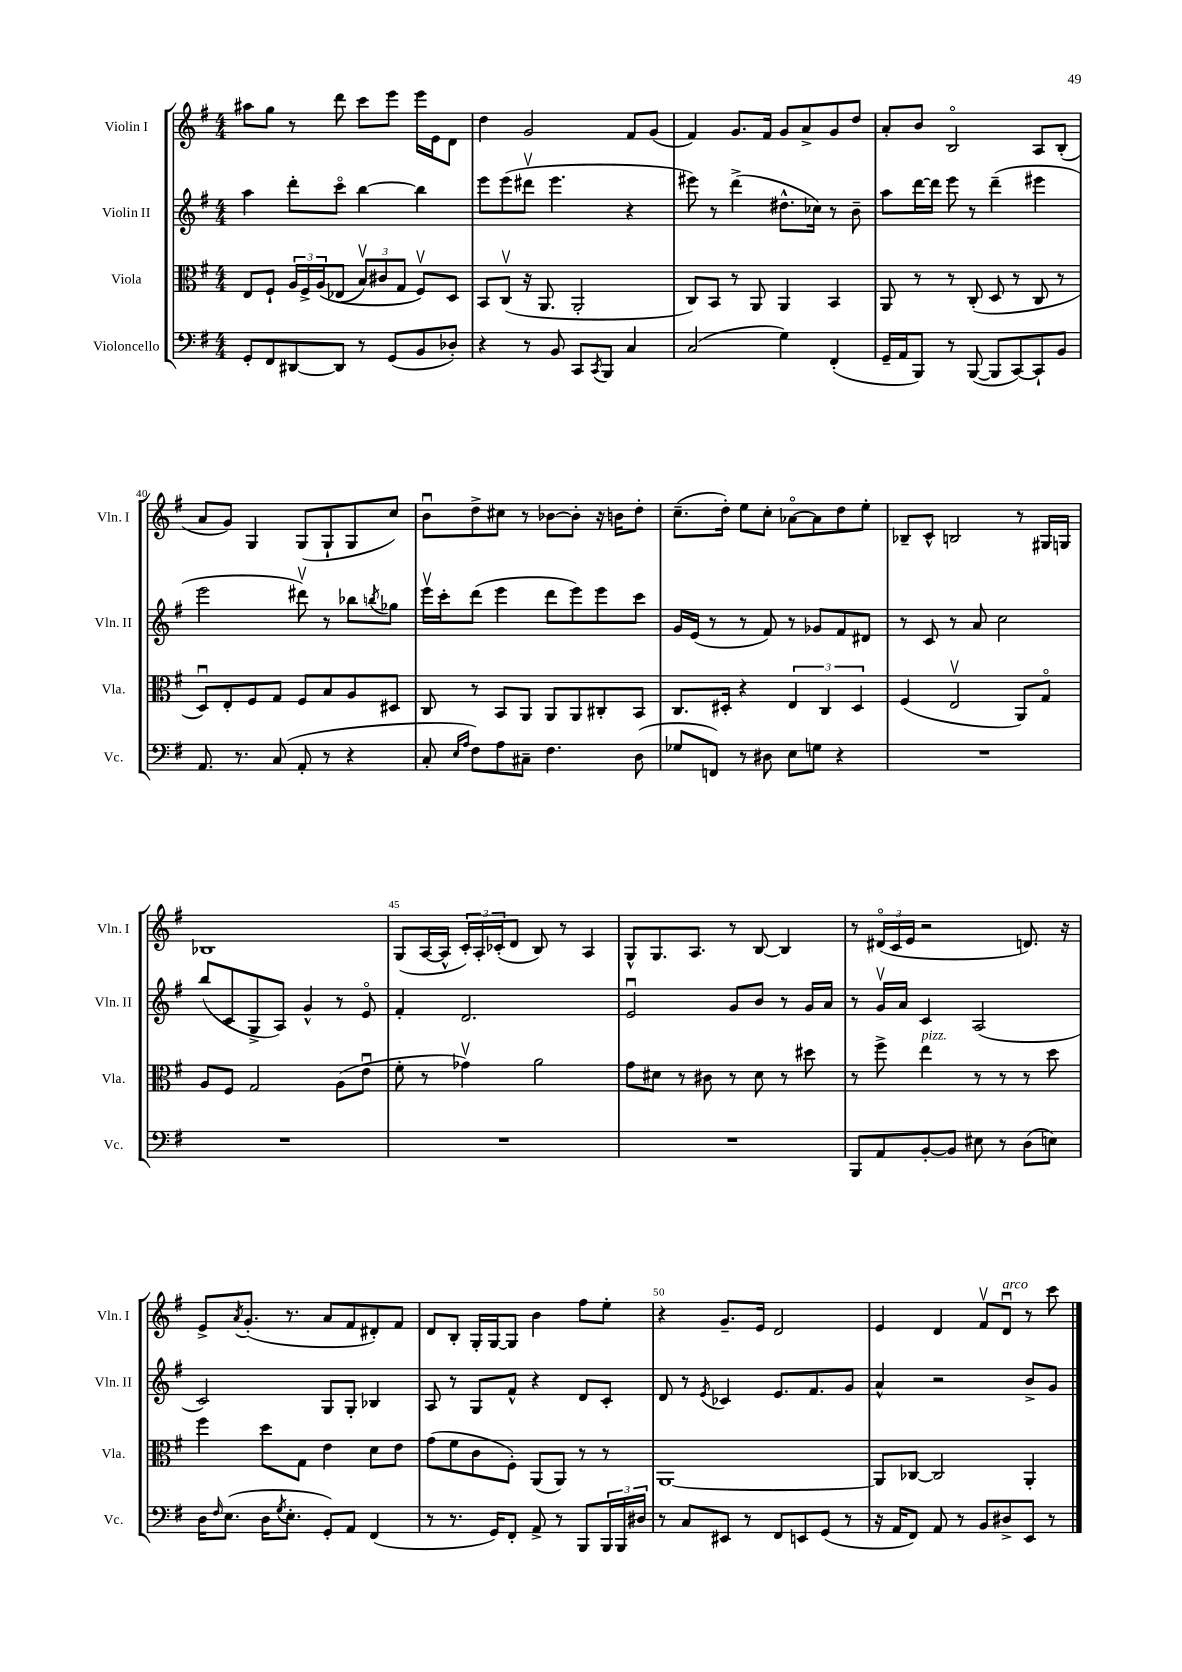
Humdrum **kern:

**kern	**kern	**kern	**kern
*staff4	*staff3	*staff2	*staff1
*clefF4	*clefC3	*clefG2	*clefG2
*k[f#]	*k[f#]	*k[f#]	*k[f#]
*M4/4	*M4/4	*M4/4	*M4/4
8GG'	8E	4aa	8aa#
8FF#	8F#`	.	8gg
[8DD#	24A	8ddd'	8r
.	24F#^	.	.
.	&(24A	.	.
8DD#]	(8E-	8ccco	8ddd
8r	12Bv)	[4bb	8ccc
.	12c#	.	.
(8GG	.	.	8eee
.	12G	.	.
8BB	8F#v&)	4bb]	16eee
.	.	.	16e
8D-')	8D	.	8d
=	=	=	=
4r	8BB	8eee	4dd
.	(8Cv	(8eee	.
8r	16r	8ddd#v	2g
.	8.AA	.	.
8BB	.	4.eee	.
8CC	2AA'	.	.
8qCC	.	.	.
8BBB	.	.	.
4C	.	4r	8f#
.	.	.	(8g
=	=	=	=
(2C	8C)	8eee#)	4f#)
.	8BB	8r	.
.	8r	(4ddd^	8.g
.	8AA	.	.
.	.	.	16f#
4G)	4AA	8.dd#^^	8g
.	.	.	8a^
.	.	16cc-)	.
(4FF#'	4BB	8r	8g
.	.	8b~	8dd
=	=	=	=
16GG~	8AA	8aa	8a'
16AA	.	.	.
8BBB)	8r	[16ddd	8b
.	.	16ddd]	.
8r	8r	8eee	2Bo
([8BBB	(8C'	8r	.
8BBB]	8D	(4ddd~	.
[8CC)	8r	.	.
8CC`]	8C	4eee#	8A
8BB	8r	.	(8B'
=	=	=	=
8.AA	8Du)	2eee	8a
.	8E'	.	8g)
8.r	.	.	.
.	8F#	.	4G
(8C	8G	.	.
8AA'	8F#	8ddd#v)	(8G
8r	8B	8r	8G`
4r	8A	8bb-	8G
.	.	8qbb	.
.	8D#	8gg-	8cc)
=	=	=	=
8C'	8C	16eeev	8bu
.	.	16ccc'	.
16qqE	.	.	.
16qqA	.	.	.
8F#)	8r	(8ddd	8dd^
8A	8BB	4eee	8cc#
8C#~	8AA	.	8r
4.F#	8AA	8ddd	[8b-
.	8AA	8eee)	8b-']
.	8C#'	8eee	16r
.	.	.	16b
(8D	8BB	8ccc	8dd'
=	=	=	=
8G-	8.C	16g	(8.cc~
.	.	(16e	.
8FF)	.	8r	.
.	16D#'	.	16dd')
8r	4r	8r	8ee
8D#	.	8f#)	8cc'
8E	6E	8r	[8a-o
8G	.	8g-	8a-]
.	6C	.	.
4r	.	8f#	8dd
.	6D#	.	.
.	.	8d#	8ee'
=	=	=	=
1r	(4F#	8r	8B-~
.	.	8c	8c^^
.	2Ev	8r	2B
.	.	8a	.
.	.	2cc	.
.	8AA)	.	8r
.	8Go	.	16G#
.	.	.	16G
=	=	=	=
1r	8A	(8bb	1B-
.	8F#	8c	.
.	2G	8G^	.
.	.	8A)	.
.	.	4g^^	.
.	(8A	8r	.
.	8eu	8eo	.
=	=	=	=
1r	8f#'	4f#'	(8G
.	8r	.	[16A
.	.	.	16A^^]
.	4g-v)	2.d	24c')
.	.	.	24A'
.	.	.	(24c-'
.	.	.	8d
.	2a	.	8B)
.	.	.	8r
.	.	.	4A
=	=	=	=
1r	8g	2eu	8G^^
.	8d#	.	8.G
.	8r	.	.
.	.	.	8.A
.	8c#	.	.
.	8r	8g	8r
.	8d#	8b	[8B
.	8r	8r	4B]
.	8dd#	16g	.
.	.	16a	.
=	=	=	=
8BBB	8r	8r	8r
8AA	8ff#^	16gv	(24d#o
.	.	.	24c
.	.	16a	.
.	.	.	24e
[8BB'	4ee	4c	2r
8BB]	.	.	.
8E#	8r	(2A	.
8r	8r	.	.
(8D	8r	.	8.d)
8E)	8dd	.	.
.	.	.	16r
=	=	=	=
16D	4ff#	2c)	8e^
16qqF#	.	.	.
(8.E	.	.	.
.	.	.	8qa
.	.	.	(8.g'
16D	8dd	.	.
8qG	.	.	.
8.E'	.	.	8.r
.	8G	.	.
8GG')	4e	8G	8a
8AA	.	8G'	8f#
(4FF#	8d	4B-	8d#')
.	8e	.	8f#
=	=	=	=
8r	(8g	8A	8d
8.r	8f#	8r	8B'
.	8c	8G	16G'
16GG)	.	.	[16G
8FF#'	8F#')	8f#^^	8G]
8AA^	(8AA	4r	4b
8r	8AA)	.	.
8BBB	8r	8d	8ff#
24BBB	8r	8c'	8ee'
24BBB	.	.	.
24D#	.	.	.
=	=	=	=
8r	[1AA	8d	4r
8C	.	8r	.
.	.	8qe	.
8EE#	.	4c-	8.g~
8r	.	.	.
.	.	.	16e
8FF#	.	8.e	2d
8EE	.	.	.
.	.	8.f#	.
(8GG	.	.	.
8r	.	8g	.
=	=	=	=
16r	8AA]	4a^^	4e
16AA	.	.	.
8FF#)	[8C-	.	.
8AA	2C-]	2r	4d
8r	.	.	.
8BB	.	.	8f#v
8D#^	.	.	8du
8EE	4AA'	8b^	8r
8r	.	8g	8ccc
==	==	==	==
*-	*-	*-	*-
